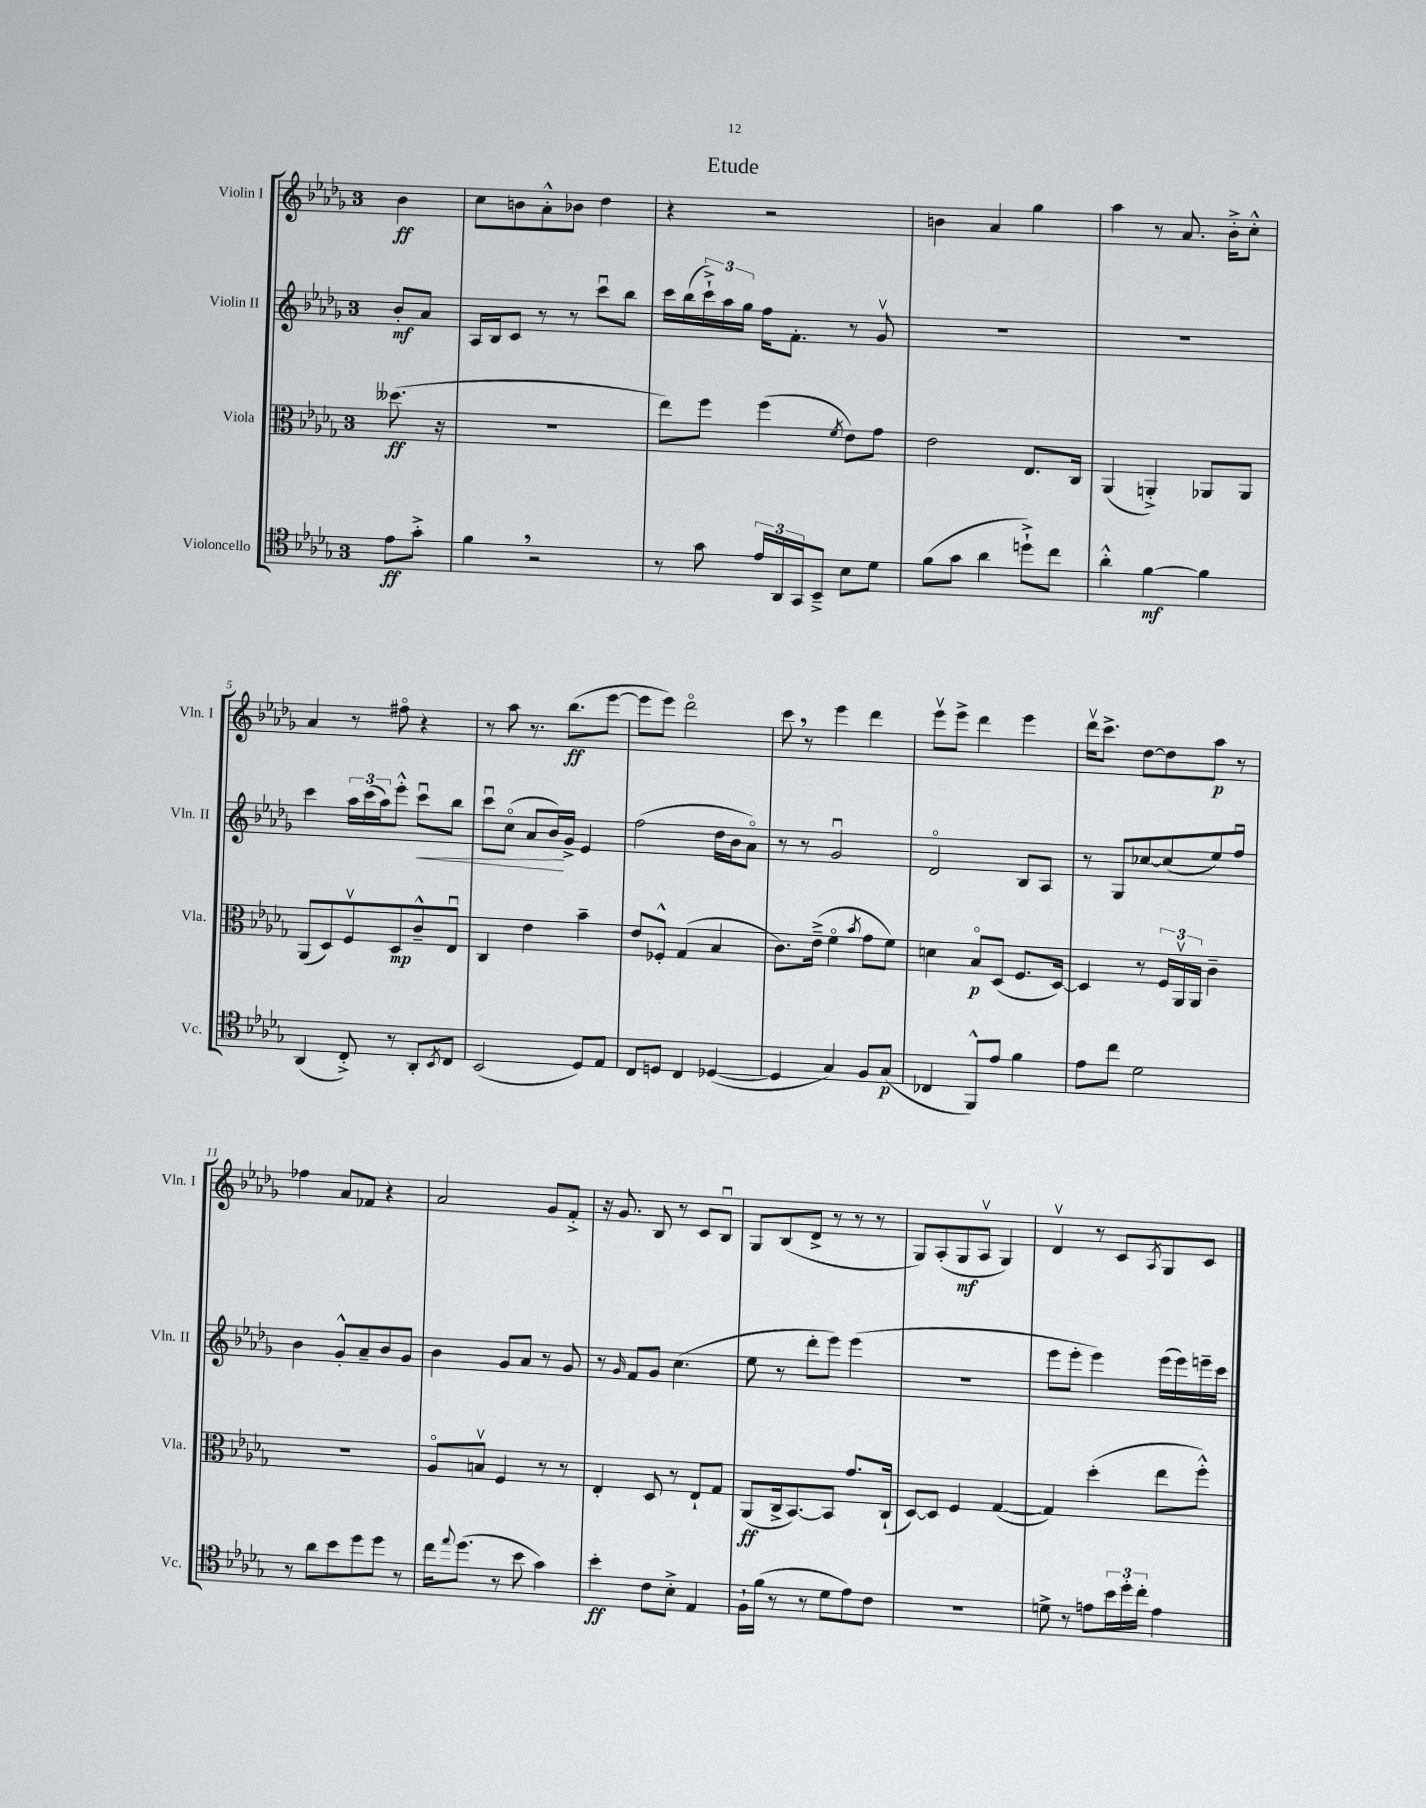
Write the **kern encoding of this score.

**kern	**dynam	**kern	**dynam	**kern	**dynam	**kern	**dynam
*part4	*part4	*part3	*part3	*part2	*part2	*part1	*part1
*staff4	*staff4	*staff3	*staff3	*staff2	*staff2	*staff1	*staff1
*I"Violoncello	*	*I"Viola	*	*I"Violin II	*	*I"Violin I	*
*I'Vc.	*	*I'Vla.	*	*I'Vln. II	*	*I'Vln. I	*
*clefC4	*	*clefC3	*	*clefG2	*	*clefG2	*
*k[b-e-a-d-g-]	*	*k[b-e-a-d-g-]	*	*k[b-e-a-d-g-]	*	*k[b-e-a-d-g-]	*
*M3/4	*	*M3/4	*	*M3/4	*	*M3/4	*
=	=	=	=	=	=	=	=
8e-\L	ff	(8.dd--X\	ff	8b-'/L	mf	4b-\	ff
8g-'^\J	.	.	.	8a-/J	.	.	.
.	.	16r	.	.	.	.	.
=1	=1	=1	=1	=1	=1	=1	=1
4f,\	.	2.r	.	16A-/LL	.	8cc\L	.
.	.	.	.	16B-/J	.	.	.
.	.	.	.	8c/J	.	8bn\	.
2r	.	.	.	8r	.	8a-'^^\	.
.	.	.	.	8r	.	8b-X\J	.
.	.	.	.	8cccu\L	.	4dd-\	.
.	.	.	.	8bb-\J	.	.	.
=2	=2	=2	=2	=2	=2	=2	=2
8r	.	8ee-\L)	.	16ccc\LL	.	4r	.
.	.	.	.	(16bb-\	.	.	.
8g-\	.	8ff\J	.	24ccc`^\)	.	.	.
.	.	.	.	24aa-\	.	.	.
.	.	.	.	24gg-\JJ	.	.	.
24e-/LL	.	(4ff\	.	16ff\KL	.	2r	.
24AA-/	.	.	.	.	.	.	.
.	.	.	.	8.f'\J	.	.	.
24GG-/J	.	.	.	.	.	.	.
8BB-~^/J	.	.	.	.	.	.	.
.	.	8qf/	.	.	.	.	.
8B-\L	.	8e-\L)	.	8r	.	.	.
8d-\J	.	8g-\J	.	8g-v/	.	.	.
=3	=3	=3	=3	=3	=3	=3	=3
(8f\L	.	2e-\	.	2.r	.	4bn\	.
8g-\J	.	.	.	.	.	.	.
4a-\	.	.	.	.	.	4a-/	.
8ddn`^\L)	.	8.E-/L	.	.	.	4gg-\	.
8cc\J	.	.	.	.	.	.	.
.	.	16C/Jk	.	.	.	.	.
=4	=4	=4	=4	=4	=4	=4	=4
4a-'^^\	.	(4AA-/	.	2.r	.	4aa-\	.
[4f\	mf	4AAn'^/)	.	.	.	8r	.
.	.	.	.	.	.	8.a-/	.
4f\]	.	8AA-X/L	.	.	.	.	.
.	.	.	.	.	.	16b-'^\KL	.
.	.	8AA-/J	.	.	.	8cc'^^\J	.
!!LO:LB:g=z
=5	=5	=5	=5	=5	=5	=5	=5
(4AA-/	.	(8AA-/L	.	4ccc\	.	4a-/	.
.	.	8D-/)	.	.	.	.	.
8C'^/)	.	8Fv/	.	24aa-\LL	.	8r	.
.	.	.	.	(24ccc\	.	.	.
.	.	.	.	24aa-\J)	.	.	.
8r	.	8D-/	mp	8eee-'^^\J	.	8ff#X\	.
!	!	!	!	!	!LO:HP:b	!	!
8AA-'/L	.	8c~^^/	.	8cccu\L	<	4r	.
8qBB-/	.	.	.	.	.	.	.
8C/J	.	8E-u/J	.	8bb-\J	.	.	.
=6	=6	=6	=6	=6	=6	=6	=6
(2BB-/	.	4C/	.	8cccu\L	.	8r	.
.	.	.	.	(8cc\J	.	8aa-\	.
.	.	4e-\	.	8a-/L	.	8.r	.
.	.	.	.	16b-/L)	.	.	.
.	.	.	.	16g-^/JJ	[	(8.bb-\L	ff
8D-/L)	.	4b-~\	.	4e-/	.	.	.
8E-/J	.	.	.	.	.	[8eee-\J	.
=7	=7	=7	=7	=7	=7	=7	=7
8C/L	.	8e-/L	.	(2ff\	.	8eee-\L]	.
8Dn/J	.	8F-X'^^/J	.	.	.	8eee-\J)	.
4C/	.	(4G-/	.	.	.	2ddd-\	.
([4D-X/	.	4B-/	.	16dd-\LL	.	.	.
.	.	.	.	16b-\J	.	.	.
.	.	.	.	8a-\J)	.	.	.
=8	=8	=8	=8	=8	=8	=8	=8
4D-/]	.	8.c\L)	.	8r	.	8ccc,\	.
.	.	.	.	8r	.	8r	.
.	.	(16e-~^\Jk	.	.	.	.	.
4G-/)	.	4f\	.	2g-u/	.	4eee-\	.
.	.	8qb-/	.	.	.	.	.
8F/L	.	8g-\L	.	.	.	4ddd-\	.
(8G-/J	p	8f\J)	.	.	.	.	.
=9	=9	=9	=9	=9	=9	=9	=9
4C-X/	.	4dn\	.	2d-/	.	8eee-v\L	.
.	.	.	.	.	.	8eee-^\J	.
8FF^^/L)	.	8B-/L	p	.	.	4ddd-\	.
8e-/J	.	(8D-/J	.	.	.	.	.
4f\	.	8.F/L	.	8B-/L	.	4eee-\	.
.	.	.	.	8A-/J	.	.	.
.	.	[16D-/Jk)	.	.	.	.	.
=10	=10	=10	=10	=10	=10	=10	=10
8e-\L	.	4D-/]	.	8r	.	16ddd-v\KL	.
.	.	.	.	.	.	8.ccc^\J	.
8cc\J	.	.	.	8G-/L	.	.	.
2d-\	.	8r	.	[8cc-X/	.	[8dd-\L	.
.	.	24F/LL	.	(8cc-/]	.	8dd-\]	.
.	.	24AA-v/	.	.	.	.	.
.	.	24AA-/JJ	.	.	.	.	.
.	.	4c~\	.	8ee-/)	.	8aa-\J	p
.	.	.	.	8ffu/J	.	8r	.
!!LO:LB:g=z
=11	=11	=11	=11	=11	=11	=11	=11
8r	.	2.r	.	4b-\	.	4ff-X\	.
8a-\L	.	.	.	.	.	.	.
8b-\	.	.	.	8g-'^^/L	.	8a-/L	.
8dd-\	.	.	.	8a-~/	.	8f-X/J	.
8dd-\J	.	.	.	8b-/	.	4r	.
8r	.	.	.	8g-/J	.	.	.
=12	=12	=12	=12	=12	=12	=12	=12
16cc\KL	.	8A-/L	.	4b-\	.	2a-/	.
8qqee-/	.	.	.	.	.	.	.
(8.dd-\J	.	.	.	.	.	.	.
.	.	8Bnv/J	.	.	.	.	.
8r	.	4F/	.	8g-/L	.	.	.
8b-\	.	.	.	8a-/J	.	.	.
4g-\)	.	8r	.	8r	.	8g-/L	.
.	.	8r	.	8g-/	.	8f'^/J	.
=13	=13	=13	=13	=13	=13	=13	=13
4b-'\	ff	4E-'/	.	8r	.	16r	.
.	.	.	.	.	.	8.g-/	.
.	.	.	.	16qqg-/	.	.	.
.	.	.	.	8f/L	.	.	.
8c\L	.	8D-/	.	8g-/J	.	8B-/	.
8B-'^\J	.	8r	.	(4.cc\	.	8r	.
4E-/	.	8E-`/L	.	.	.	8c/L	.
.	.	8G-/J	.	.	.	8B-u/J	.
=14	=14	=14	=14	=14	=14	=14	=14
16F`\LL	.	(8AA-/L	ff	8ee-\	.	8G-/L	.
(16f\JJ	.	.	.	.	.	.	.
8r	.	16C^/k	.	8r	.	(8B-/	.
.	.	[8.BB-/)	.	.	.	.	.
8r	.	.	.	8ddd-'\L	.	8d-^/J	.
8d-\L	.	8BB-/J]	.	8eee-\J)	.	8r	.
8e-\)	.	8.g-/L	.	(4eee-\	.	8r	.
8c\J	.	.	.	.	.	8r	.
.	.	(16C`/Jk	.	.	.	.	.
=15	=15	=15	=15	=15	=15	=15	=15
2.r	.	[8D-/L)	.	2.r	.	8G-/L)	.
.	.	8D-/J]	.	.	.	(8A-'/	.
.	.	4F/	.	.	.	8G-/	mf
.	.	.	.	.	.	8A-v/J	.
.	.	([4G-/	.	.	.	4G-/)	.
=16	=16	=16	=16	=16	=16	=16	=16
8dn^\	.	4G-/])	.	8eee-\L	.	4d-v/	.
8r	.	.	.	8eee-'\J	.	.	.
8en\L	.	(4dd-'\	.	4eee-\)	.	8r	.
24b-\L	.	.	.	.	.	8c/L	.
24dd-'\	.	.	.	.	.	.	.
24cc'\JJ	.	.	.	.	.	.	.
.	.	.	.	.	.	8qA-/	.
4e\	.	8ee-\L	.	(16eee-\LL	.	8G-/	.
.	.	.	.	16eee-\)	.	.	.
.	.	8ff'^^\J)	.	16eeen~\	.	8c/J	.
.	.	.	.	16ccc\JJ	.	.	.
==	==	==	==	==	==	==	==
*-	*-	*-	*-	*-	*-	*-	*-
